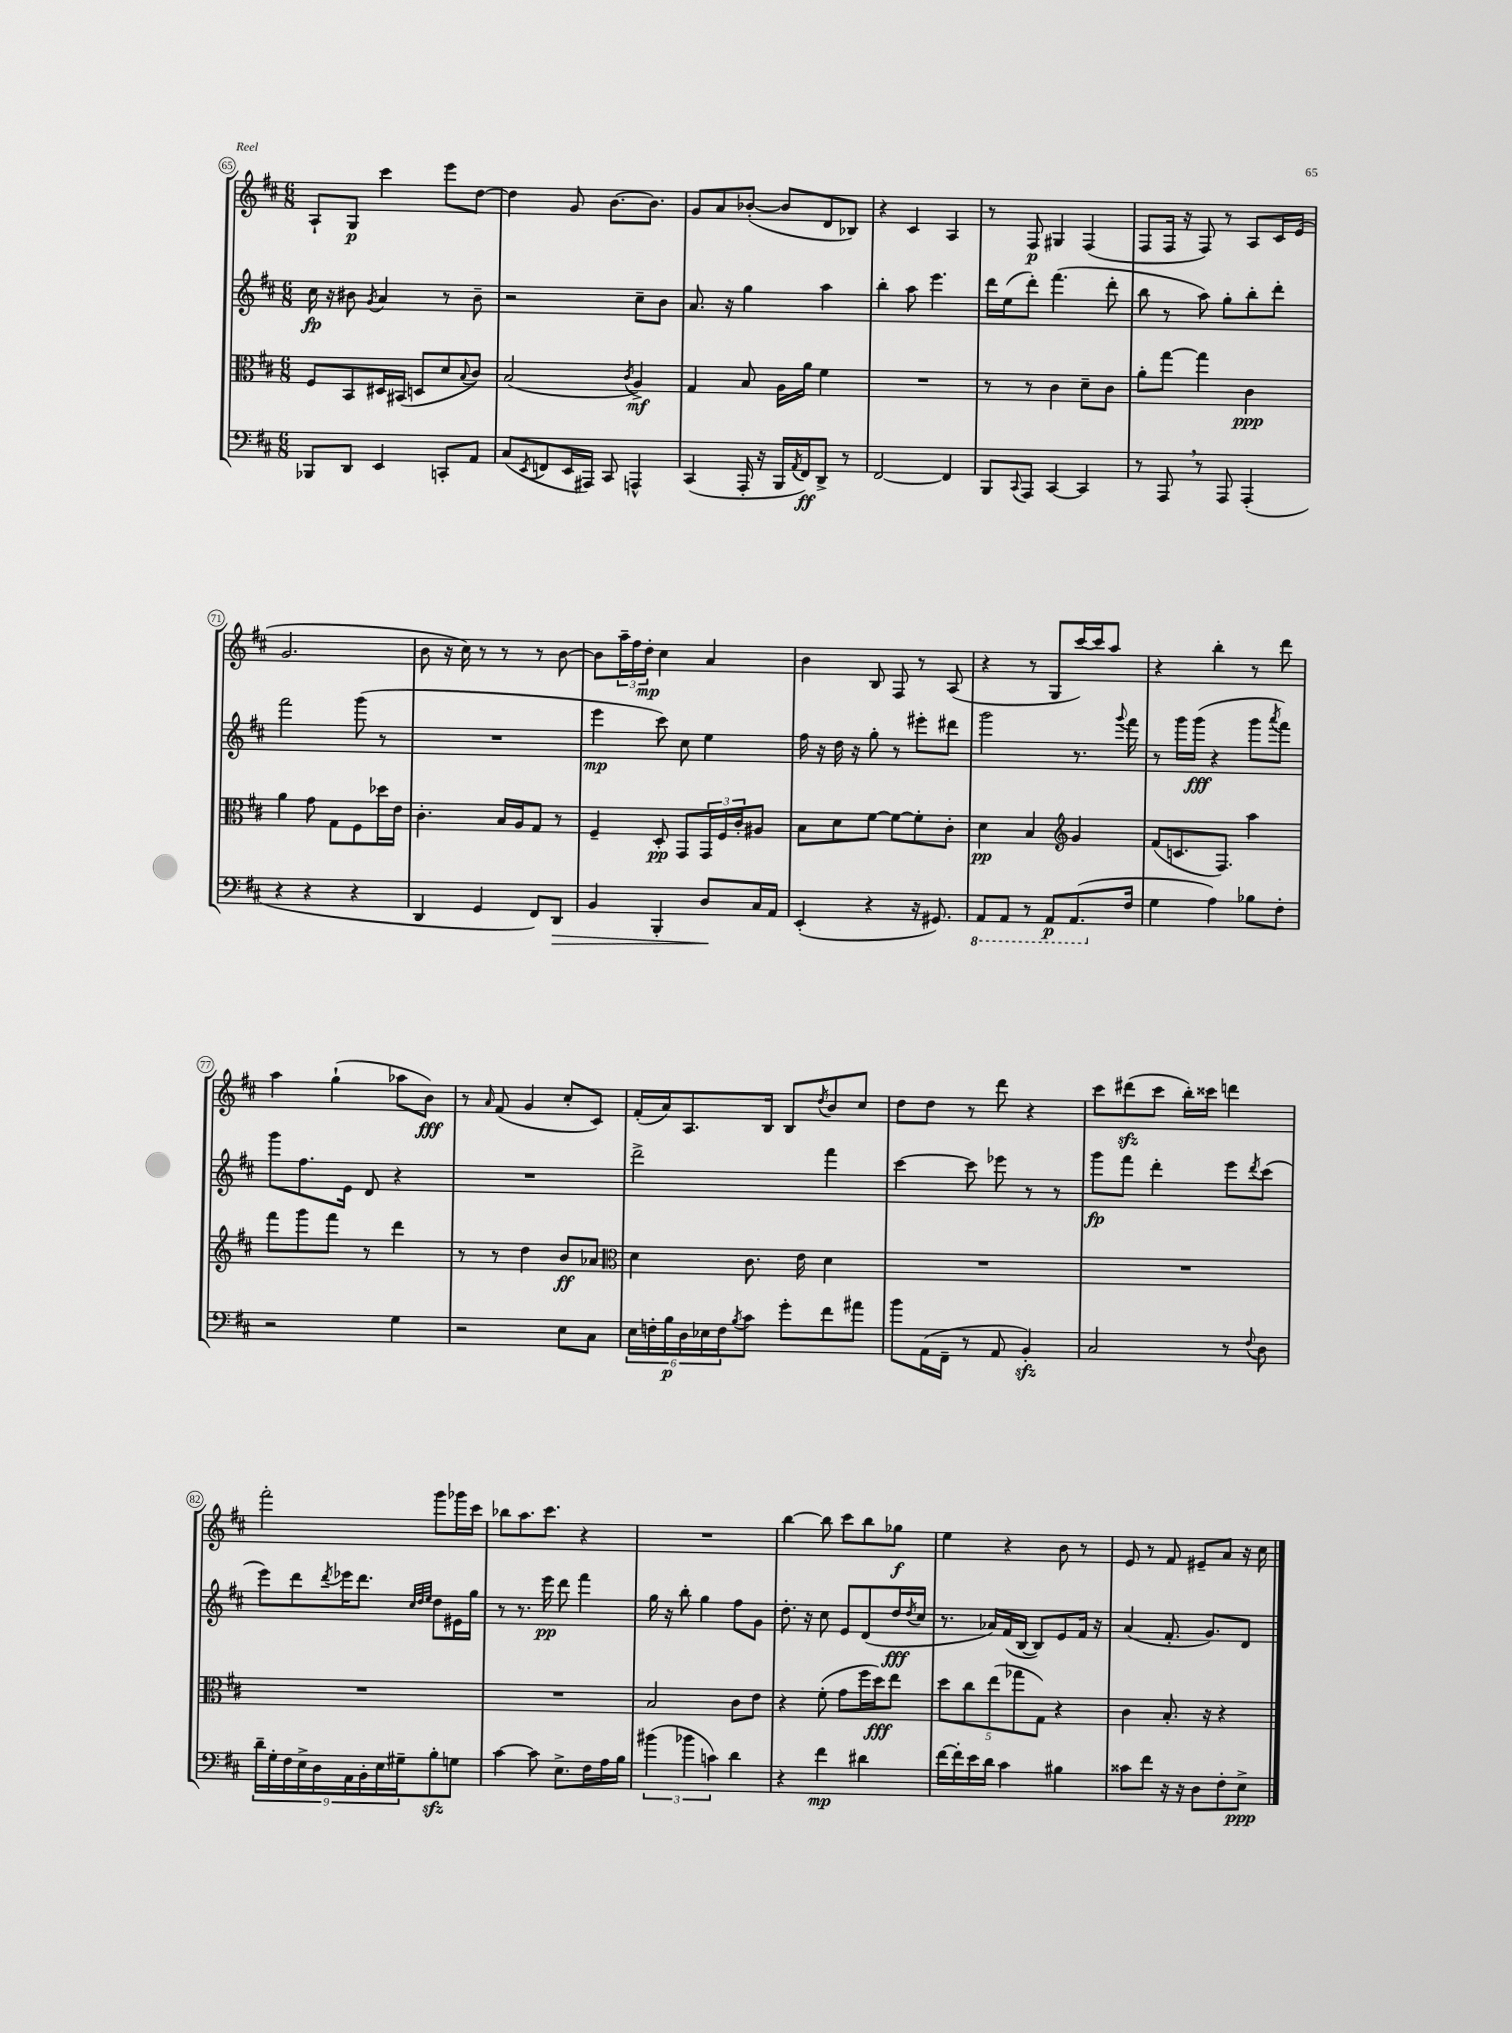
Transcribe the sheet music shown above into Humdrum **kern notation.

**kern	**kern	**kern	**kern
*staff4	*staff3	*staff2	*staff1
*clefF4	*clefC3	*clefG2	*clefG2
*k[f#c#]	*k[f#c#]	*k[f#c#]	*k[f#c#]
*M6/8	*M6/8	*M6/8	*M6/8
8BBB-	8F#	16cc#	8A`
.	.	16r	.
8DD	8BB	8b#	8G
.	.	8qg	.
4EE	16D#	4a	4ccc#
.	(16BB#	.	.
.	8D	.	.
8CC'	8d	8r	8eee
.	8qqB	.	.
8AA	8c#)	8b#~	[8dd
=	=	=	=
(8C#	(2B	2r	4dd]
8qEE	.	.	.
8FF	.	.	.
16EE	.	.	8g
16AAA#)	.	.	.
8CC#	.	.	[8.b
.	8qc#	.	.
4AAA^^	4A^)	8cc#~	.
.	.	.	8.b]
.	.	8b	.
=	=	=	=
(4CC#	4G	8.a	8g
.	.	.	8a
.	.	16r	.
16AAA'	8B	4gg	([8b-'
16r	.	.	.
16BBB	16A	.	8b-]
8qAA	.	.	.
16FF#)	16a	.	.
8DD^	4f#	4aa	8d
8r	.	.	8B-)
=	=	=	=
[2FF#	2.r	4bb'	4r
.	.	8aa	4c#
.	.	4.eee	.
4FF#]	.	.	4A
=	=	=	=
8BBB	8r	16ddd	8r
.	.	(16ee	.
8qqCC#	.	.	.
8AAA	8r	8ddd')	8F#
[4CC#	4c#	(4.fff#	4G#
4CC#]	8d~	.	(4F#
.	8c#	8ddd'	.
=	=	=	=
8r	8a'	8bb	8F#
8AAA	[8gg	8r	16F#
.	.	.	16r
8r	4gg]	8aa)	8F#)
8AAA	.	8gg'	8r
(4AAA'	4c#	8bb'	8A
.	.	8ddd'	16c#
.	.	.	(16e
=	=	=	=
4r	4a	2fff#	2.g
4r	8g	.	.
.	8G	.	.
4r	8F#	(8ggg	.
.	16dd-	8r	.
.	16e	.	.
=	=	=	=
4DD	4.c#'	2.r	8b
.	.	.	16r
.	.	.	16cc#)
4GG	.	.	8r
.	16B	.	8r
.	16A	.	.
8FF#)	8G	.	8r
8DD	8r	.	[8b
=	=	=	=
4BB	4F#~	4eee	8b]
.	.	.	24aa~
.	.	.	24ff#
.	.	.	24dd'
4BBB'	8D'	8ccc#)	4cc#
.	8GG	8cc#	.
8D	24GG	4ee	4a
.	24F#	.	.
.	24c#'	.	.
16C#	8A#	.	.
16AA	.	.	.
=	=	=	=
(4EE'	8B	16ff#	4b
.	.	16r	.
.	8d	16dd	.
.	.	16r	.
4r	[8f#	8gg'	8B
.	8f#_	8r	8F#
16r	8f#']	8eee#'	8r
8.GG#)	.	.	.
.	8c#'	8ddd#	(8A
=	=	=	=
8AAA	4d	2ggg	4r
8AAA	.	.	.
8r	4B	.	8r
8AAA	.	.	8G
*	*clefG2	*	*
(8.AAA	4g	8.r	[16ccc#)
.	.	.	16ccc#]
.	.	.	8aa
.	.	8qqggg	.
16F#	.	16fff#	.
=	=	=	=
4G	(8f#	8r	4r
.	8.c	16ggg	.
.	.	(16ggg	.
4A)	.	4r	4bb'
.	8.F#)	.	.
8B-	4aa	8ggg	8r
.	.	8qaaa	.
8F#'	.	8fff#)	8ddd
=	=	=	=
2r	8fff#	8ggg	4aa
.	8ggg	8.ff#	.
.	8fff#	.	(4gg`
.	.	16e	.
.	8r	8d	.
4G	4ddd	4r	8aa-
.	.	.	8b)
=	=	=	=
2r	8r	2.r	8r
.	.	.	16qqa
.	8r	.	(8f#
.	4dd	.	4g
8E	8b	.	8cc#'
8C#	8a-	.	8c#)
=	=	=	=
*	*clefC3	*	*
24E	4d	2ddd^	(16f#'
24F'	.	.	.
.	.	.	16a)
24B	.	.	.
24D	.	.	8.A
24E-	.	.	.
24F	.	.	.
8qB	.	.	.
8c#	8.c#	.	.
.	.	.	16B
8g'	.	.	8B
.	16e	.	.
.	.	.	8qdd
8f#	4d	4fff#	8b
8a#	.	.	8cc#
=	=	=	=
8b	2.r	[4ccc#	8dd
(16AA	.	.	8dd
16FF#~	.	.	.
8r	.	8ccc#]	8r
8AA	.	8eee-	8ddd
4BB')	.	8r	4r
.	.	8r	.
=	=	=	=
2C#	2.r	8ggg	8ccc#
.	.	8fff#	(8ddd#
.	.	4ddd'	8ccc#
.	.	.	16bb')
.	.	.	16ccc##
8r	.	8eee	4ddd
8qqF#	.	8qddd	.
8D	.	(8ccc#	.
=	=	=	=
18d~	2.r	8eee)	2fff#'
18G'	.	.	.
18F#	.	.	.
.	.	8ddd	.
18E^	.	.	.
18D	.	.	.
.	.	8qddd	.
.	.	16eee-	.
18AA	.	.	.
.	.	8.ddd	.
18BB'	.	.	.
18E	.	.	.
18G#~	.	.	.
.	.	32qqcc#	.
.	.	32qqdd	.
.	.	32qqee	.
8B'	.	8dd	8ggg
8G	.	16e#	16ggg-
.	.	16gg	16ccc#
=	=	=	=
[4c#	2.r	8r	8bb-
.	.	8.r	8.aa
8c#]	.	.	.
.	.	16eee	8.ccc#
8.E^	.	8ddd	.
.	.	4fff#	4r
16F#	.	.	.
16A	.	.	.
16B	.	.	.
=	=	=	=
(6b#	2B	16gg	2.r
.	.	16r	.
.	.	8bb'	.
6b-	.	.	.
.	.	4gg	.
6c)	.	.	.
4d	8c#	8ff#	.
.	8e	8g	.
=	=	=	=
4r	4r	8.dd'	[4bb
.	.	16r	.
4f#	(8f#'	8cc#	8bb]
.	8g	8e	8ccc#
4d#	16ff#	(8d	8bb
.	16dd)	.	.
.	8ee	16dd	8gg-
.	.	8qdd	.
.	.	16cc#	.
=	=	=	=
[16f#	10dd	8.r	4ee
16f#']	.	.	.
.	10cc#	.	.
16e	.	.	.
16d	.	16a-)	.
.	(10ee	.	.
4c#	.	(16f#	4r
.	10gg-	.	.
.	.	[16B	.
.	.	8B])	.
.	10G)	.	.
4B#	4r	8e	8b
.	.	16f#	8r
.	.	16r	.
=	=	=	=
8c##	4c#	(4a	8e
8f#	.	.	8r
16r	8.B'	8.f#'	8f#
16r	.	.	.
8D	.	.	8e#~
.	16r	8.g)	.
8F#'	4r	.	8a
8E^	.	8d	16r
.	.	.	16cc#
==	==	==	==
*-	*-	*-	*-
